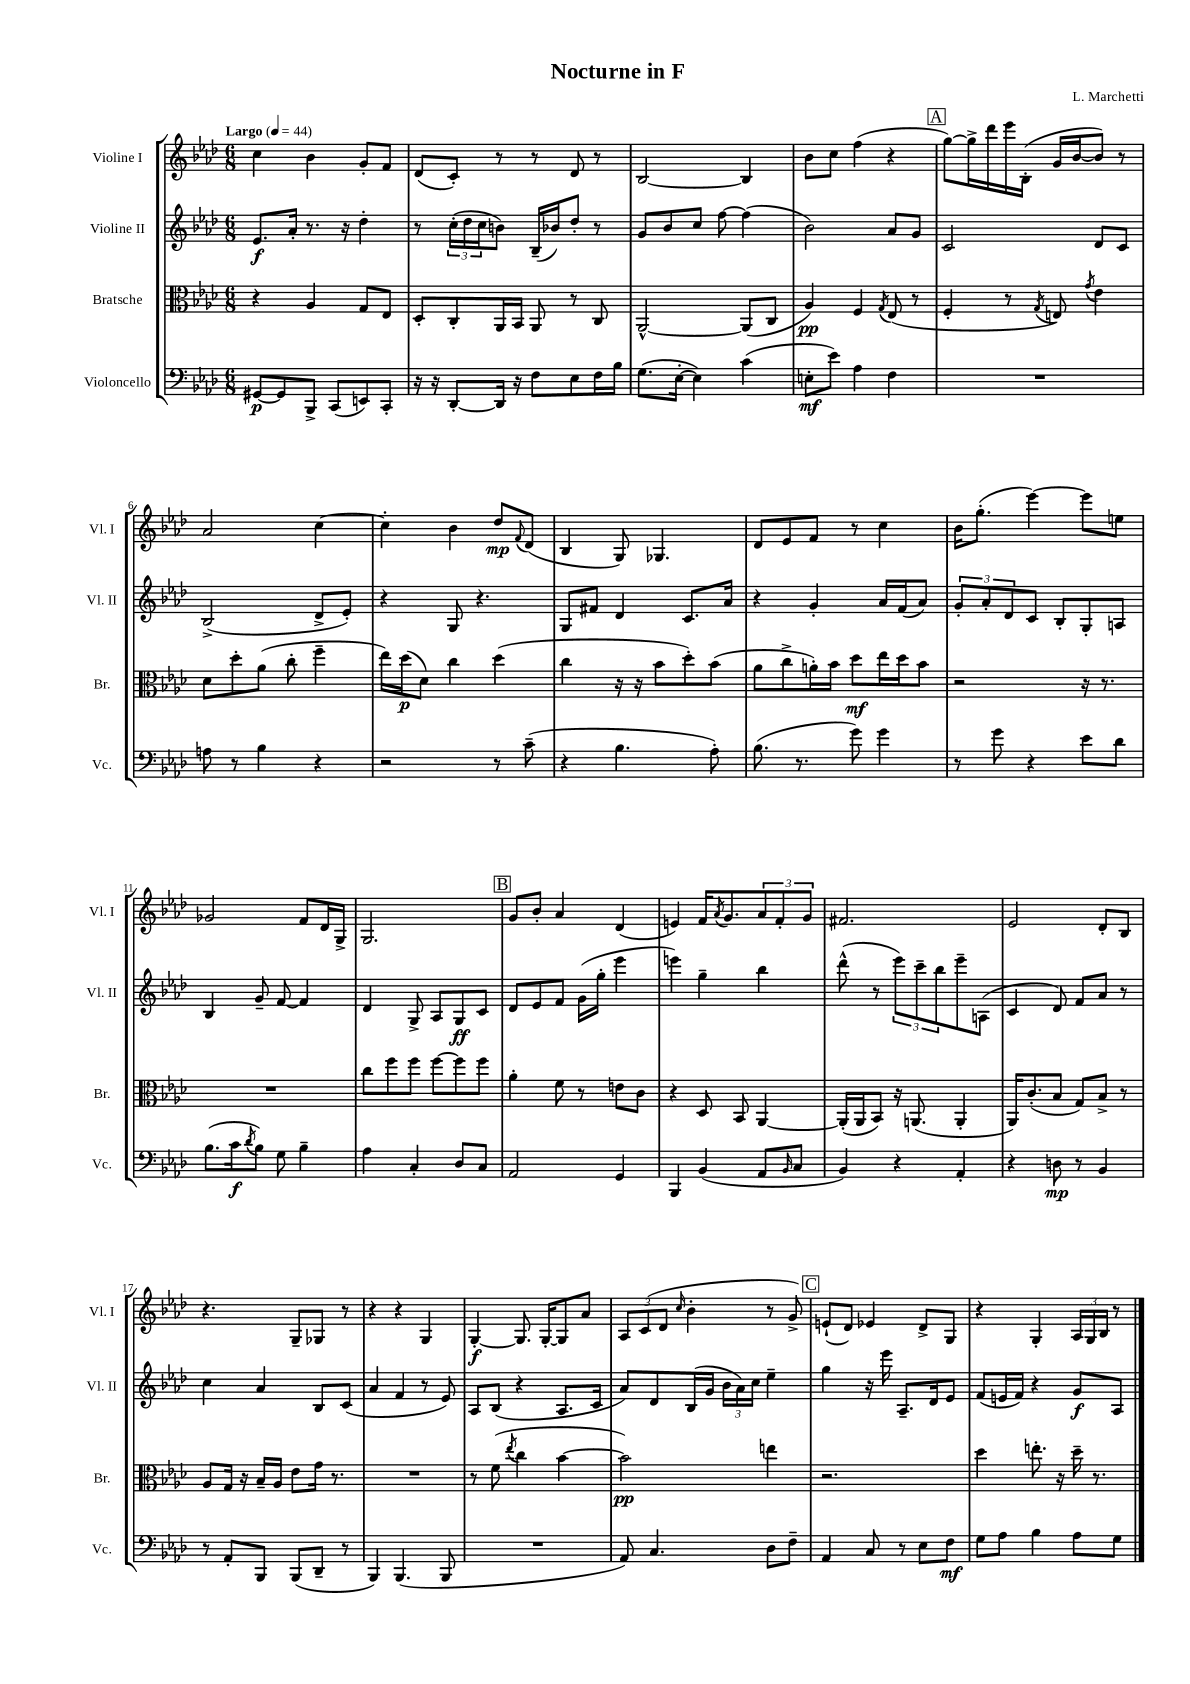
\header { title = "Nocturne in F" composer = "L. Marchetti" }
<<
\new StaffGroup <<
\new Staff = "s0" \with { instrumentName = "Violine I" shortInstrumentName = "Vl. I" } {
    \clef treble \key aes \major \numericTimeSignature \time 6/8 \tempo "Largo" 4 = 44
    c''4 bes'4 g'8-. f'8 |
    des'8( c'8-.) r8 r8 des'8 r8 |
    bes2~ bes4 |
    bes'8 c''8 f''4( r4 |
    \mark \markup { \box "A" } g''8~) g''16-> des'''16 ees'''16 bes16-.( g'16 bes'16~ bes'8) r8 |
    aes'2 c''4~ |
    c''4-. bes'4 des''8\mp \appoggiatura { f'8 } des'8( |
    bes4 g8) ges4. |
    des'8 ees'8 f'8 r8 c''4 |
    bes'16 g''8.-.( ees'''4~) ees'''8 e''8 |
    ges'2 f'8 des'16 g16-> |
    g2. |
    \mark \markup { \box "B" } g'8 bes'8-. aes'4 des'4( |
    e'4) f'16 \acciaccatura { aes'8 } g'8. \tuplet 3/2 { aes'8 f'8-. g'8 } |
    fis'2. |
    ees'2 des'8-. bes8 |
    r4. g8-- ges8 r8 |
    r4 r4 g4 |
    g4~-.\f g8. g16~-. g8 aes'8 |
    \tuplet 3/2 { aes8 c'8( des'8 } \grace { c''16 } bes'4-. r8 g'8->) |
    \mark \markup { \box "C" } e'8-!( des'8) ees'4 des'8-> g8 |
    r4 g4-. \tuplet 3/2 { aes16 g16 bes16 } r8 \bar "|." |
}
\new Staff = "s1" \with { instrumentName = "Violine II" shortInstrumentName = "Vl. II" } {
    \clef treble \key aes \major \numericTimeSignature \time 6/8
    ees'8.\f aes'16-. r8. r16 des''4-. |
    r8 \tuplet 3/2 { c''16-.( des''16 c''16 } b'8) bes16--( bes'16) des''8-. r8 |
    g'8 bes'8 c''8 f''8~ f''4( |
    bes'2) aes'8 g'8 |
    \mark \markup { \box "A" } c'2 des'8 c'8 |
    bes2->( des'8-> ees'8-.) |
    r4 g8 r4. |
    g8 fis'8 des'4 c'8. aes'16 |
    r4 g'4-. aes'16 f'16( aes'8) |
    \tuplet 3/2 { g'8-. aes'8-. des'8 } c'8 bes8-. g8-. a8 |
    bes4 g'8-- f'8~ f'4 |
    des'4 g8-> aes8 g8\ff c'8 |
    \mark \markup { \box "B" } des'8 ees'8 f'8 g'16( g''16-. ees'''4 |
    e'''4) g''4-- bes''4 |
    des'''8-^( r8 \tuplet 3/2 { ees'''8) c'''8-- bes''8 } ees'''8-- a8( |
    c'4 des'8) f'8 aes'8 r8 |
    c''4 aes'4 bes8 c'8( |
    aes'4 f'4 r8 ees'8) |
    aes8 bes8( r4 aes8. c'16 |
    aes'8) des'8 bes16( g'16 \tuplet 3/2 { bes'16 aes'16) c''16 } ees''4-- |
    \mark \markup { \box "C" } g''4 r16 ees'''16 aes8.-- des'16 ees'8 |
    f'8( e'16 f'16) r4 g'8\f aes8 \bar "|." |
}
\new Staff = "s2" \with { instrumentName = "Bratsche" shortInstrumentName = "Br." } {
    \clef alto \key aes \major \numericTimeSignature \time 6/8
    r4 aes4 g8 ees8 |
    des8-. c8-. aes,16 bes,16 aes,8 r8 c8 |
    aes,2~-^ aes,8( c8 |
    aes4\pp) f4 \acciaccatura { g8 } ees8( r8 |
    \mark \markup { \box "A" } f4-. r8 \acciaccatura { g8 } e8) \acciaccatura { g'8 } ees'4 |
    des'8 des''8-. aes'8( c''8-. f''4-- |
    ees''16) des''16\p( des'8) c''4 des''4( |
    c''4 r16 r16 bes'8 des''8-.) bes'8( |
    aes'8 c''8-> a'16-.) bes'16 des''8\mf ees''16 des''16 bes'8 |
    r2 r16 r8. |
    R2. |
    c''8 f''8 f''8 f''8~ f''8 f''8 |
    \mark \markup { \box "B" } aes'4-. f'8 r8 e'8 c'8 |
    r4 des8 bes,8 aes,4~ |
    aes,16-.( aes,16 bes,8) r16 a,8.( a,4-. |
    aes,16) c'8.-.( bes8 g8) bes8-> r8 |
    aes8 g16 r16 bes16-- aes16 ees'8 g'16 r8. |
    R2. |
    r8 f'8( \acciaccatura { ees''8 } c''4 bes'4~ |
    bes'2\pp) e''4 |
    \mark \markup { \box "C" } r2. |
    des''4 e''8.-. r16 des''16-- r8. \bar "|." |
}
\new Staff = "s3" \with { instrumentName = "Violoncello" shortInstrumentName = "Vc." } {
    \clef bass \key aes \major \numericTimeSignature \time 6/8
    gis,8~\p gis,8 bes,,8-> c,8( e,8) c,8-. |
    r16 r16 des,8~-. des,16 r16 f8 ees8 f16 bes16 |
    g8.( ees16~-. ees4) c'4( |
    e8-.\mf ees'8) aes4 f4 |
    \mark \markup { \box "A" } R2. |
    a8 r8 bes4 r4 |
    r2 r8 c'8--( |
    r4 bes4. aes8-.) |
    bes8.( r8. g'8) g'4 |
    r8 g'8 r4 ees'8 des'8 |
    bes8.( c'16\f \acciaccatura { des'8 } bes8) g8 bes4-- |
    aes4 c4-. des8 c8 |
    \mark \markup { \box "B" } aes,2 g,4 |
    bes,,4 bes,4( aes,8 \grace { bes,16 } c8 |
    bes,4) r4 aes,4-. |
    r4 d8\mp r8 bes,4 |
    r8 aes,8-. bes,,8 bes,,8( des,8-- r8 |
    bes,,4) bes,,4.( bes,,8 |
    R2. |
    aes,8) c4. des8 f8-- |
    \mark \markup { \box "C" } aes,4 c8 r8 ees8 f8\mf |
    g8 aes8 bes4 aes8 g8 \bar "|." |
}
>>
>>
